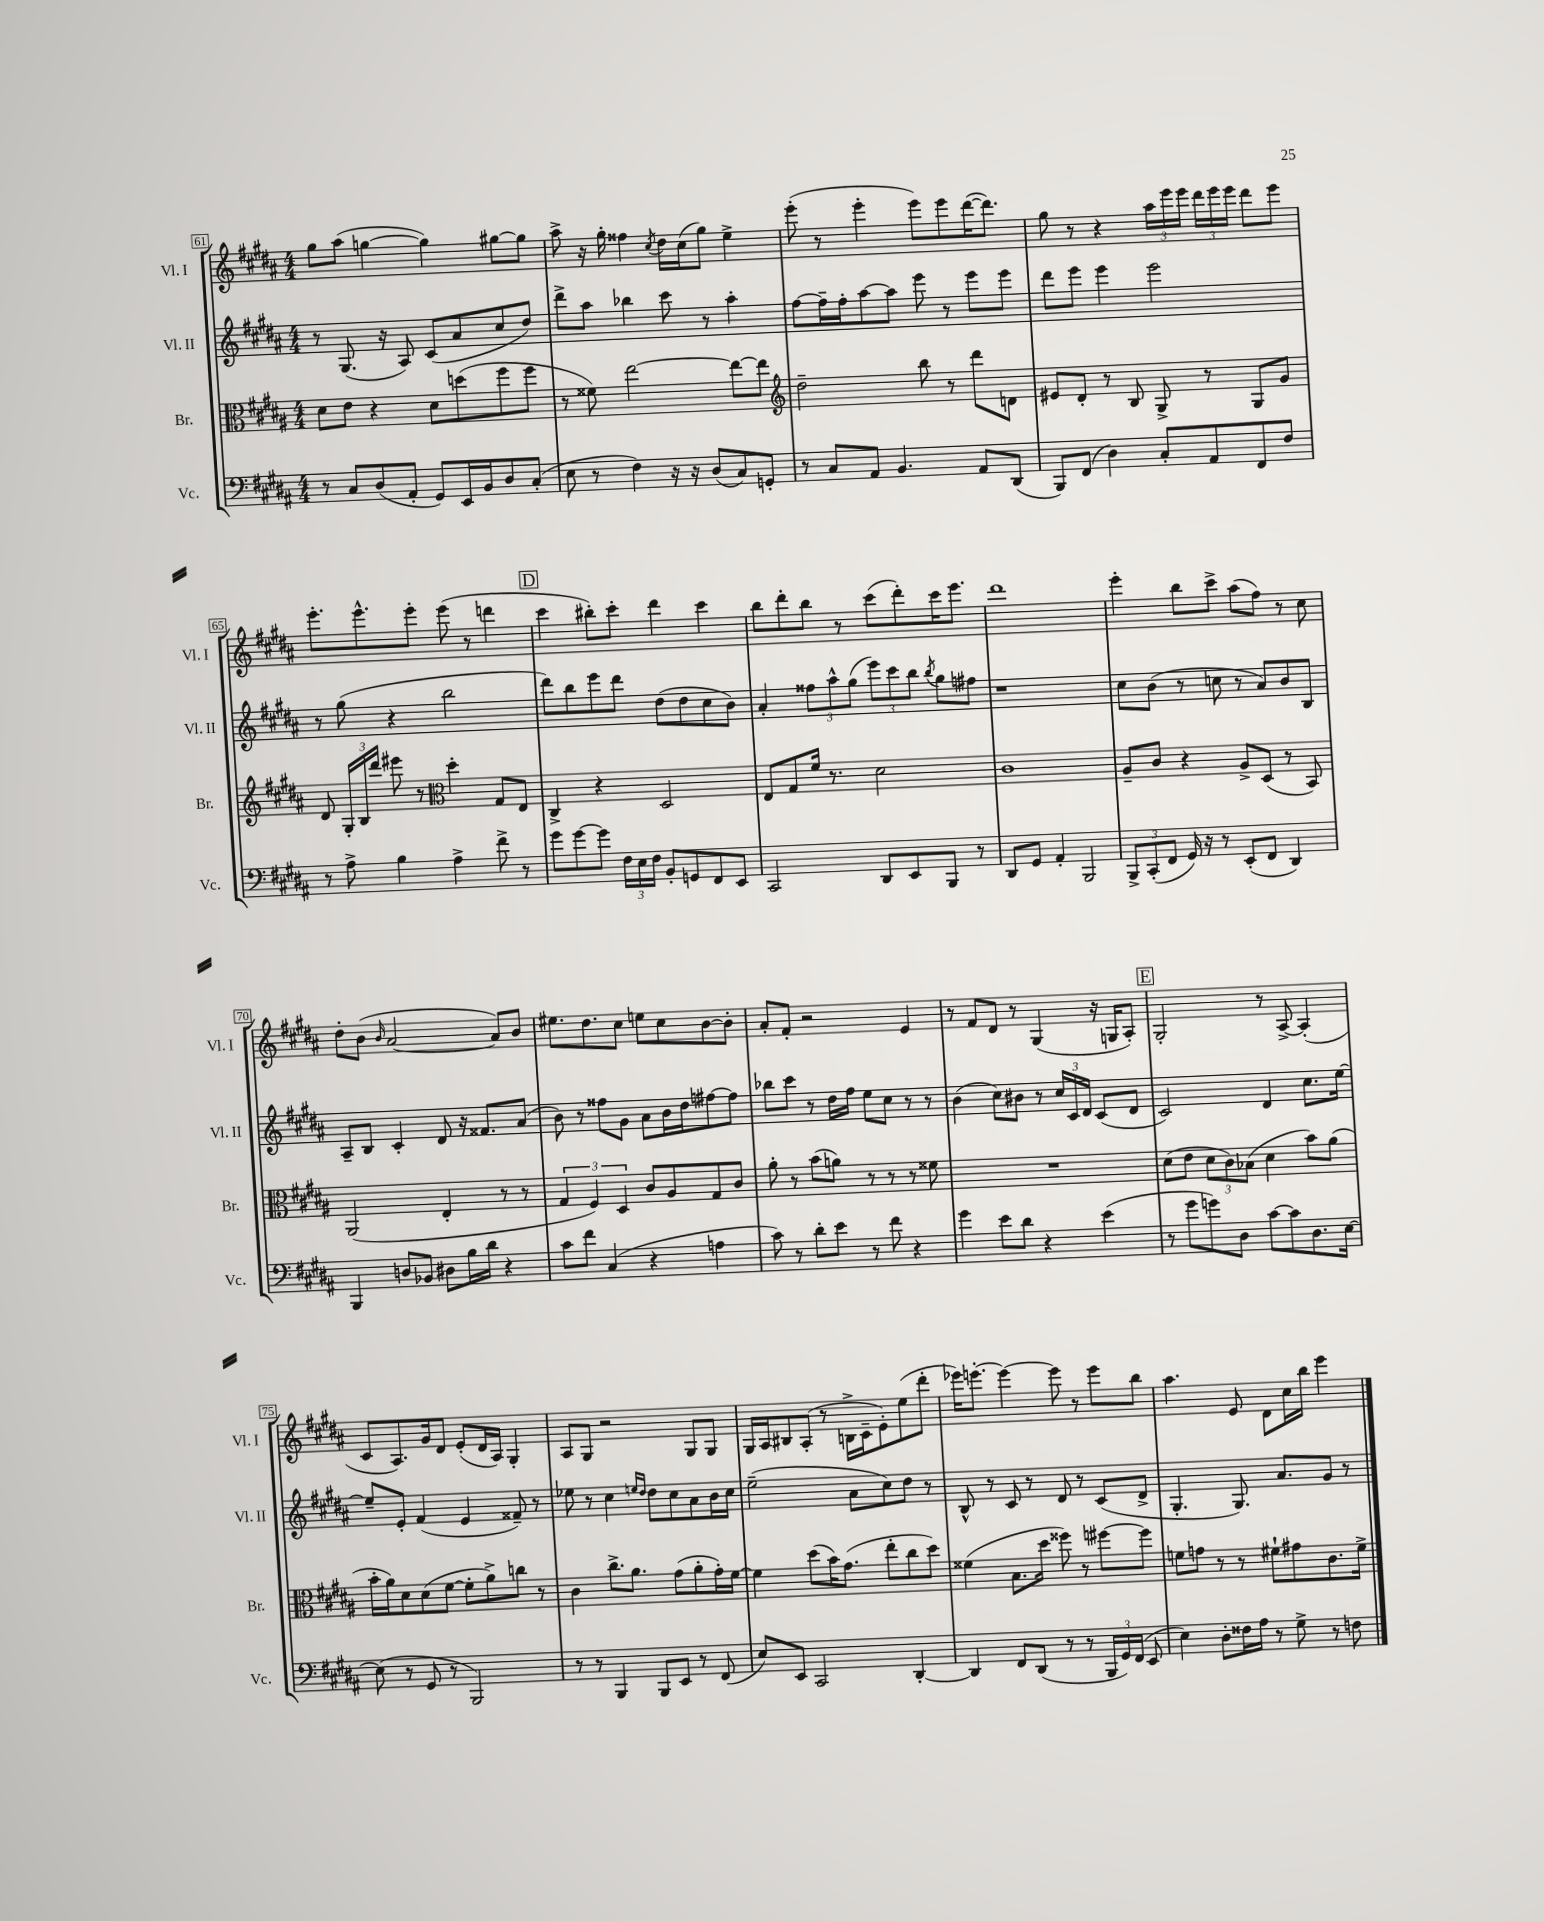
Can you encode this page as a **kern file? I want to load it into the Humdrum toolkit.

**kern	**kern	**kern	**kern
*staff4	*staff3	*staff2	*staff1
*clefF4	*clefC3	*clefG2	*clefG2
*k[f#c#g#d#a#]	*k[f#c#g#d#a#]	*k[f#c#g#d#a#]	*k[f#c#g#d#a#]
*M4/4	*M4/4	*M4/4	*M4/4
8r	8d#	8r	8gg#
8C#	8e	(8.G#	(8aa#
(8D#	4r	.	[4gg
.	.	16r	.
8AA#'	.	8A#)	.
8GG#)	8d#	(8c#	4gg])
16EE	(8dd	8a#	.
16BB	.	.	.
8D#	8ff#	8cc#	[8gg#
(8C#'	8ff#	8dd#)	8gg#]
=	=	=	=
8E	8r	8ddd#^	8aa#^
8r	8f##)	8aa#	16r
.	.	.	16gg#'
4F#)	[2ee	4bb-	4ff##
.	.	.	8qcc#
16r	.	8ccc#	16dd#
16r	.	.	(16cc#
(8D#	.	8r	8gg#)
8C#)	8ee_	4aa#'	4ee^
8GG'	8ee]	.	.
=	=	=	=
*	*clefG2	*	*
8r	2dd#~	[8ff#	(8eee'
8C#	.	16ff#~]	8r
.	.	16ff#'	.
8AA#	.	[8aa#	4eee'
4.BB	.	8aa#]	.
.	8bb	8eee	8eee)
.	8r	8r	8eee
8AA#	8ddd#	8eee	([16ddd#
.	.	.	8.ddd#])
(8DD#	8d	8eee	.
=	=	=	=
8BBB)	8e#	8ddd#	8gg#
(8FF#	8d#'	8eee	8r
4D#)	8r	4eee	4r
.	8B	.	.
8C#'	8G#^	2eee	24aa#
.	.	.	24eee
.	.	.	24eee
8AA#	8r	.	24ddd#
.	.	.	24eee
.	.	.	24eee
8FF#	8G#	.	8ddd#
8F#	8g#	.	8eee
=	=	=	=
8r	8d#	8r	8.eee'
8A#^	24G#'	(8gg#	.
.	24B	.	.
.	.	.	8.eee^^
.	24ddd#	.	.
4B	8eee#	4r	.
.	8r	.	8eee'
*	*clefC3	*	*
4A#^	4dd#'	2bb	(8eee
.	.	.	8r
8f#^	8G#	.	4ddd
8r	8E	.	.
=	=	=	=
8g#	4C#^	8ddd#)	4ccc#
[8g#	.	8bb	.
8g#]	4r	8eee	8bb#')
24F#	.	8ddd#	8ccc#'
24E	.	.	.
24F#	.	.	.
8BB'	2D#	(8dd#	4ddd#
8GG	.	8dd#	.
8FF#	.	8cc#	4ccc#
8EE	.	8b)	.
=	=	=	=
2CC#	8E	4a#'	8bb
.	8G#	.	8ddd#'
.	16f#	12ff##	8bb
.	8.r	.	.
.	.	12aa#^^	.
.	.	.	8r
.	.	(12gg#	.
8DD#	2d#	12eee)	(8ccc#
.	.	12ccc#	.
8EE	.	.	8ddd#')
.	.	12bb	.
.	.	8qbb	.
8BBB	.	8gg#	16ccc#
.	.	.	8.eee
8r	.	8ff#	.
=	=	=	=
8DD#	1c#	1r	1ddd#
8GG#	.	.	.
4AA#'	.	.	.
2BBB	.	.	.
=	=	=	=
12BBB^	8A#~	8cc#	4eee'
(12CC#'	.	.	.
.	8c#	(8b	.
12FF#	.	.	.
16GG#)	4r	8r	8bb
16r	.	.	.
8r	.	8cc	8ccc#^
(8EE'	8A#^	8r	(8aa#
8FF#	(8D#	8a#)	8ff#)
4DD#)	8r	8b	8r
.	8BB)	8B	8cc#
=	=	=	=
4BBB	(2AA#	8A#~	8dd#'
.	.	8B	(8b
.	.	.	16qqb
8D	.	4c#'	[2a#
8BB-	.	.	.
8D#	4E'	8d#	.
16B	.	16r	.
16d#	.	8.f##	.
4r	8r	.	8a#])
.	8r	(8a#	8b
=	=	=	=
8c#	6G#	8b)	8.ee#
8f#	.	8r	.
.	6F#)	.	.
.	.	.	8.dd#
(4C#	.	8ff##	.
.	6D#	.	.
.	.	8g#	8cc#
4r	8c#	8a#	8ee
.	8A#	16b	8cc#
.	.	16dd#	.
4A	8G#	[8ff#	[8b
.	8c#	8ff#]	8b']
=	=	=	=
8c#)	8a#'	8bb-	8a#'
8r	8r	8ccc#	8f#'
8d#'	(8b	8r	2r
8e	8a)	16dd#	.
.	.	16ff#	.
8r	8r	8ee	.
8f#	8r	8cc#	.
4r	8r	8r	4e
.	8f##	8r	.
=	=	=	=
4g#	1r	(4b	8r
.	.	.	8f#
8e	.	8cc#)	8d#
8d#	.	8b#	8r
4r	.	8r	(4G#
.	.	24cc#	.
.	.	24c#	.
.	.	24d#	.
(4e	.	(8c#	16r
.	.	.	16G
.	.	8d#	8A#')
=	=	=	=
8r	(8d#	2c#)	2G#'
8g#	8e	.	.
8g)	12d#	.	.
.	12c#)	.	.
8D#	.	.	.
.	(12B-	.	.
[8c#	4d#	4d#	8r
8c#]	.	.	[8A#^
8.D#	8b)	8.cc#	(4A#']
.	(8a#	.	.
[16E	.	[16ee	.
=	=	=	=
(8E]	16b'	8ee~]	8c#
.	16a#)	.	.
8r	8d#	8e'	8.A#)
8GG#	(8d#	(4f#	.
.	.	.	16g#
8r	[8f#	.	8d#
2BBB)	8f#']	4e	(8e'
.	8a#^)	.	16d#
.	.	.	16A#)
.	8cc	8f##~)	4G#'
.	8r	8r	.
=	=	=	=
8r	4c#	8ee-	8A#
8r	.	8r	8G#
4BBB	8.cc#^	4cc#	2r
.	8.a#	.	.
.	.	16qqee	.
.	.	16qqdd#	.
8BBB	.	8dd#	.
8EE	(8g#	8cc#	.
8r	8a#'	8a#	8G#
(8FF#	16g#')	16b	8G#
.	[16f#	16cc#	.
=	=	=	=
8E)	4f#]	(2ee~	16G#
.	.	.	16A#
8EE	.	.	8B#
2CC#	(8dd#	.	(8A#'
.	16b)	.	8r
.	(8.g#	.	.
.	.	8a#	16B^
.	.	.	16c#~
.	8ee'	8cc#)	8e')
[4DD#'	8cc#	8dd#	(8ee
.	8dd#)	8r	8ddd#'
=	=	=	=
4DD#]	(4f##	8B^^	16eee-)
.	.	.	[8.eee'
.	.	8r	.
8FF#	8.B	8c#	4eee_
(8DD#	.	8r	.
.	16dd#	.	.
8r	8ff##)	8d#	8eee]
8r	8r	8r	8r
24BBB	[8ff#	(8c#	8eee
24GG#)	.	.	.
(24FF#	.	.	.
8EE	8ff#]	8d#^	8bb
=	=	=	=
4E)	8f	4.G#'	4.aa#
.	8g	.	.
8D#'	8r	.	.
16F##	8r	8.G#)	8e
16A#	.	.	.
8r	8f#`	.	8d#
.	.	8.a#	.
8G#^	8g#	.	16cc#
.	.	.	16bb
8r	8.c#	8g#	4eee
8F	.	8r	.
.	16f#^	.	.
==	==	==	==
*-	*-	*-	*-
